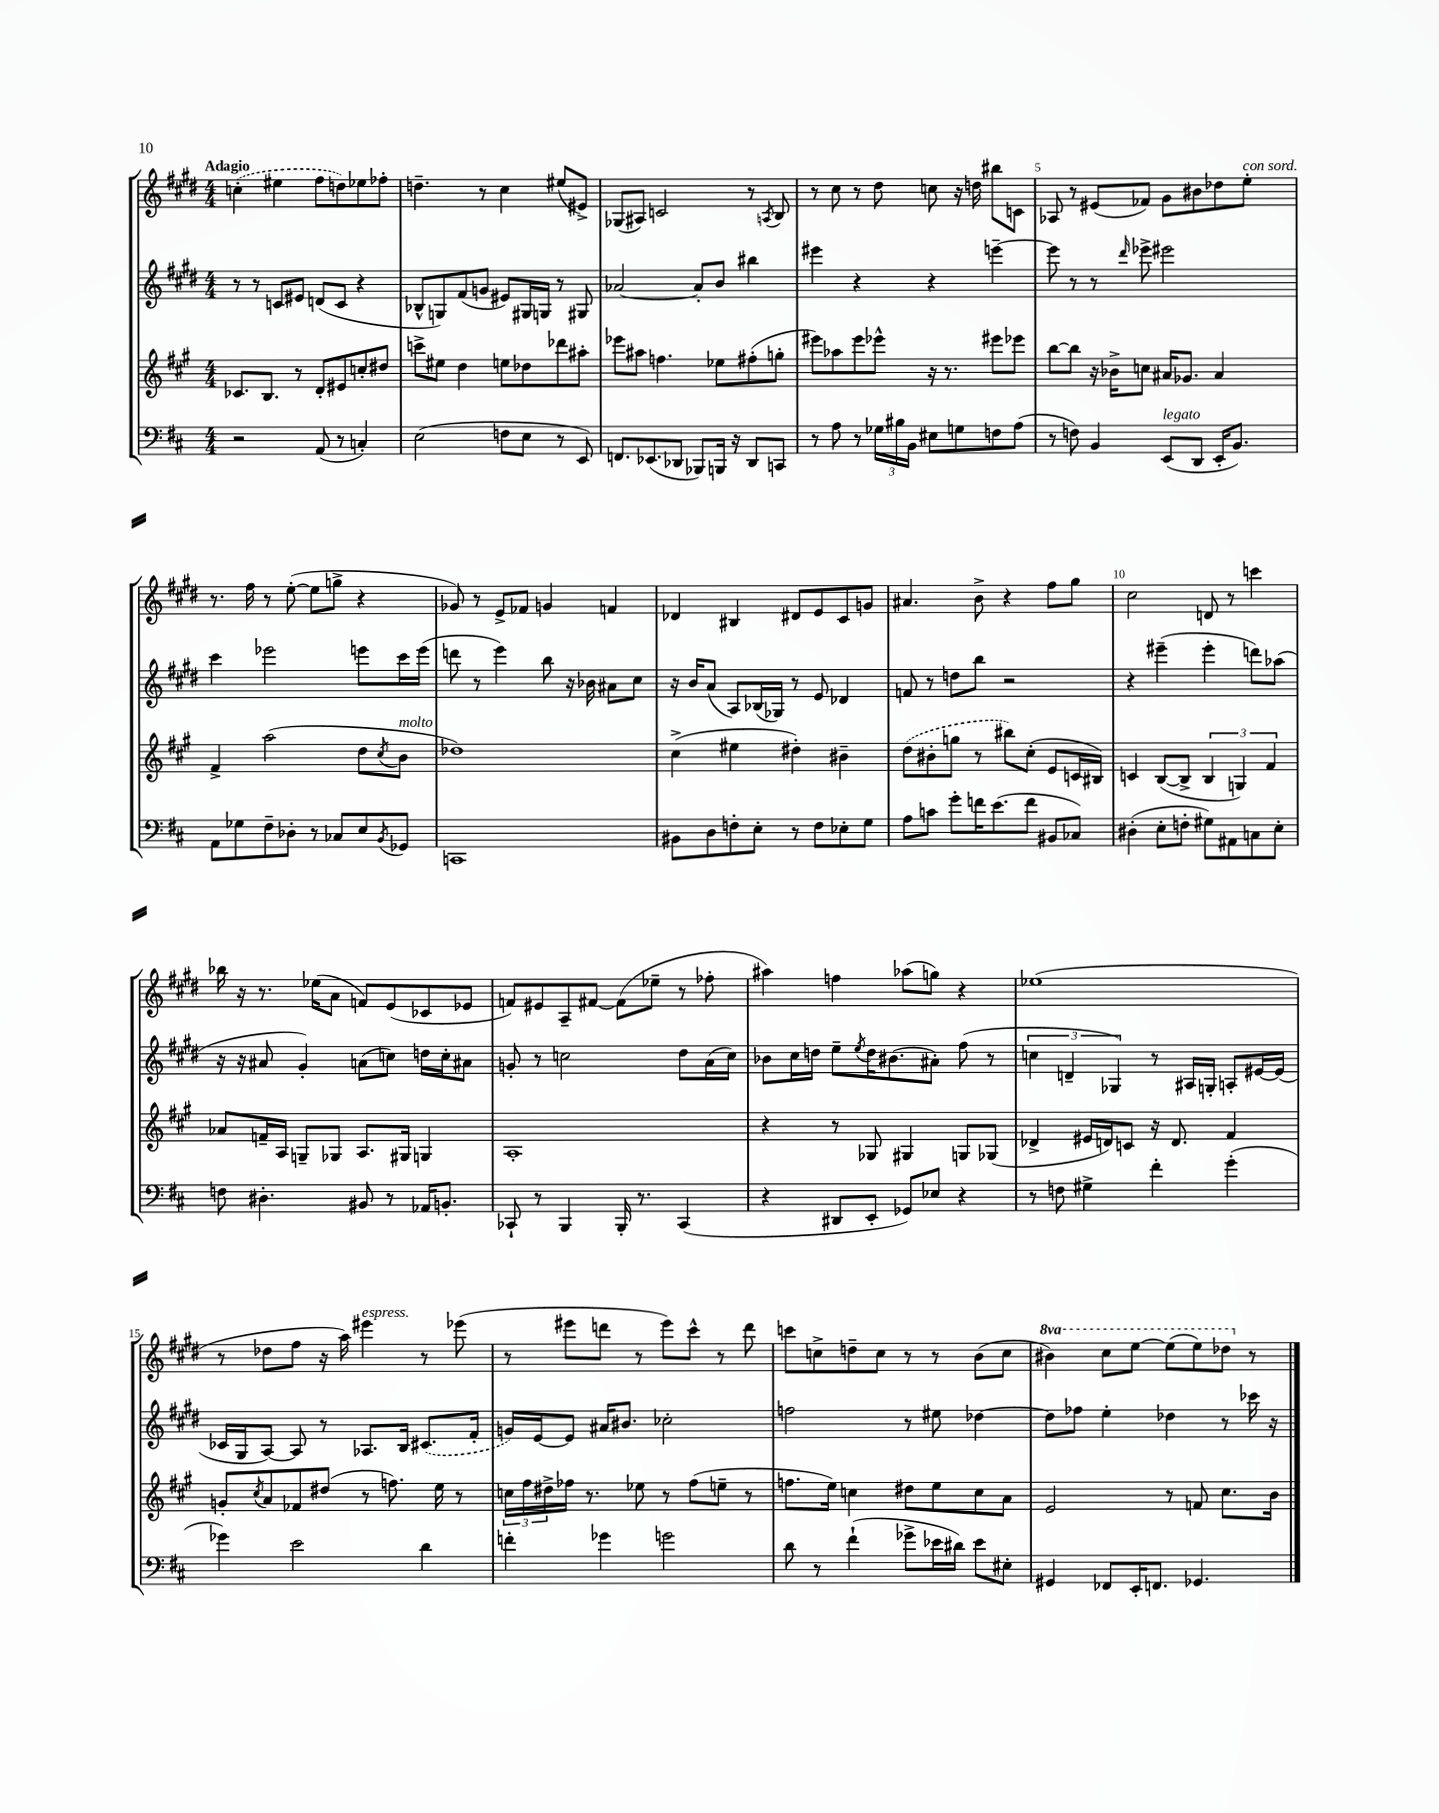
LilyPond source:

<<
\new StaffGroup <<
\new Staff = "s0" {
    \clef treble \key e \major \numericTimeSignature \time 4/4 \set Staff.ottavationMarkups = #ottavation-simple-ordinals \tempo "Adagio"
    \once \slurDashed c''4-.( eis''4 fis''8 d''8) ees''8 fes''8-. |
    d''4.-- r8 cis''4 eis''8( eis'8->) |
    ges8( ais8) c'2 r8 \acciaccatura { a8 } b8 |
    r8 cis''8 r8 dis''8 c''8 r16 d''16 bis''8 c'8 |
    aes8 r8 eis'8( fes'8) gis'8 bis'8 des''8 e''8-.^\markup { \italic "con sord." } |
    r8. fis''16 r8 e''8~-.( e''8 g''8-> r4 |
    ges'8) r8 e'8-> fes'8 g'4 f'4 |
    des'4 bis4 dis'8 e'8 cis'8 g'8 |
    ais'4. b'8-> r4 fis''8 gis''8 |
    cis''2 d'8 r8 c'''4 |
    bes''16 r16 r8. ees''16( a'8 f'8) e'8( ces'8 ees'8 |
    f'8) eis'8 a8-- fis'8~ fis'8( ees''8-- r8 fes''8-. |
    ais''4) f''4 aes''8( g''8) r4 |
    ees''1( |
    r8 des''8 fis''8 r16 a''16) eis'''4^\markup { \italic "espress." } r8 ees'''8( |
    r8 eis'''8 d'''8 r8 eis'''8) cis'''8-^ r8 d'''8 |
    c'''8 c''8-> d''8-- c''8 r8 r8 b'8( c''8 |
    \ottava #1 bis''4) cis'''8 e'''8~ e'''8( e'''8) des'''8 \ottava #0 r8 \bar "|." |
}
\new Staff = "s1" {
    \clef treble \key e \major \numericTimeSignature \time 4/4
    r8 r8 c'8 eis'8 d'8( c'8 r4 |
    bes8-^ g8) fis'8( g'8 eis'8) gis16 g16 r8 gis8 |
    aes'2~ aes'8-. b'8 bis''4 |
    eis'''4 r4 r4 e'''4~-- |
    e'''8 r8 r8 \grace { dis'''16 } ees'''8-> eis'''2 |
    cis'''4 ees'''2 e'''8 cis'''16 e'''16( |
    d'''8 r8 e'''4) b''8 r16 bes'16 ais'8 cis''8 |
    r16 b'16 a'8( a8) bes16( ges16) r8 e'8 des'4 |
    f'8 r8 d''8 b''8 r2 |
    r4 eis'''4--( eis'''4-. d'''8) aes''8( |
    r16 r16 ais'8 gis'4-.) a'8( c''8) d''16 c''16-. ais'8 |
    g'8-. r8 c''2 dis''8 a'16( c''16) |
    bes'8 cis''16 d''16 e''8-- \acciaccatura { e''8 } d''16 bis'8.( ais'8-.) fis''8( r8 |
    \tuplet 3/2 { c''4 d'4-- ges4) } r8 ais16 g16-. a8-. eis'16~ eis'16( |
    ces'16 gis16 a8~) a8 r8 aes8. b16 \once \slurDashed cis'8.( fis'16-. |
    g'16) e'16~ e'8 ais'16 bis'8. ces''2-. |
    f''2 r8 eis''8 des''4~ |
    des''8 fes''8 e''4-. des''4 r8 ces'''16 r16 \bar "|." |
}
\new Staff = "s2" {
    \clef treble \key a \major \numericTimeSignature \time 4/4
    ces'8. b8. r8 d'8-. eis'8 c''8-. dis''8 |
    c'''8-> eis''8 d''4 e''8 des''8 des'''8 ais''8-. |
    ees'''8 ais''8 f''4. ees''8 fis''8-.( g''8-. |
    eis'''8) aes''8 eis'''8 ees'''8-^ r16 r8. eis'''8 ees'''8 |
    b''8~ b''8 r16 bes'16-> c''8 ais'16 ges'8. ais'4 |
    fis'4-> a''2( d''8 \acciaccatura { cis''8 } b'8^\markup { \italic "molto" } |
    des''1) |
    cis''4->( eis''4 dis''4-.) bis'4-- |
    \once \slurDashed d''8( bis'8-. g''8 r8 bis''8) cis''8-.( e'8 c'16 bis16) |
    c'4 b8~( b8-> \tuplet 3/2 { b4 g4) fis'4 } |
    aes'8 f'16-- a16 g8-- ges8 a8. gis16 g4 |
    a1-. |
    r4 r8 ges8 gis4 g8 ges8( |
    des'4-> eis'16 d'16) c'8 r16 d'8. fis'4 |
    g'8-. \acciaccatura { cis''8 } a'8 fes'8 dis''8( r8 f''8.) e''16 r8 |
    \tuplet 3/2 { c''16 fis''16 dis''16-> } fes''16 r8. ees''8 r8 fes''8( e''8-- r8 |
    f''8. e''16) c''4 dis''8 e''8 c''8 a'8 |
    e'2 r8 f'8 cis''8. b'16 \bar "|." |
}
\new Staff = "s3" {
    \clef bass \key d \major \numericTimeSignature \time 4/4
    r2 a,8( r8 c4-.) |
    e2( f8 e8 r8 e,8) |
    f,8. ees,8.( des,8 bes,,8) b,,16 r16 des,8 c,8 |
    r8 a8 r8 \tuplet 3/2 { ges16 bis16 b,16 } eis8 g8 f8 a8( |
    r8 f8) b,4 e,8^\markup { \italic "legato" }( d,8 e,16-. b,8.) |
    a,8 ges8 fis8-- des8-. r8 ces8 e8 \acciaccatura { b,8 } ges,8 |
    c,1 |
    bis,8 d8 f8-. e8-. r8 f8 ees8-. g8 |
    a8 c'8 g'8-. f'16 e'8.( f'8 bis,8 ces8) |
    dis4-.( e8-. f8-. gis8) ais,8 c8 e8-. |
    f8 dis4.-. bis,8 r8 aes,16 b,8.-. |
    ces,8-! r8 b,,4 b,,16-. r8. ces,4( |
    r4 dis,8 e,8-. ges,8) ees8 r4 |
    r8 f8 gis4-> fis'4-. g'4-.( |
    ges'4) e'2 d'4 |
    f'4-. ges'4 g'2 |
    d'8 r8 fis'4-!( ges'8-> ees'16 dis'16) ees'8 eis8-. |
    gis,4 fes,8 e,16-. f,8. ges,4. \bar "|." |
}
>>
>>
\layout { \context { \Score \override BarNumber.break-visibility = ##(#f #t #t) barNumberVisibility = #(every-nth-bar-number-visible 5) } }
